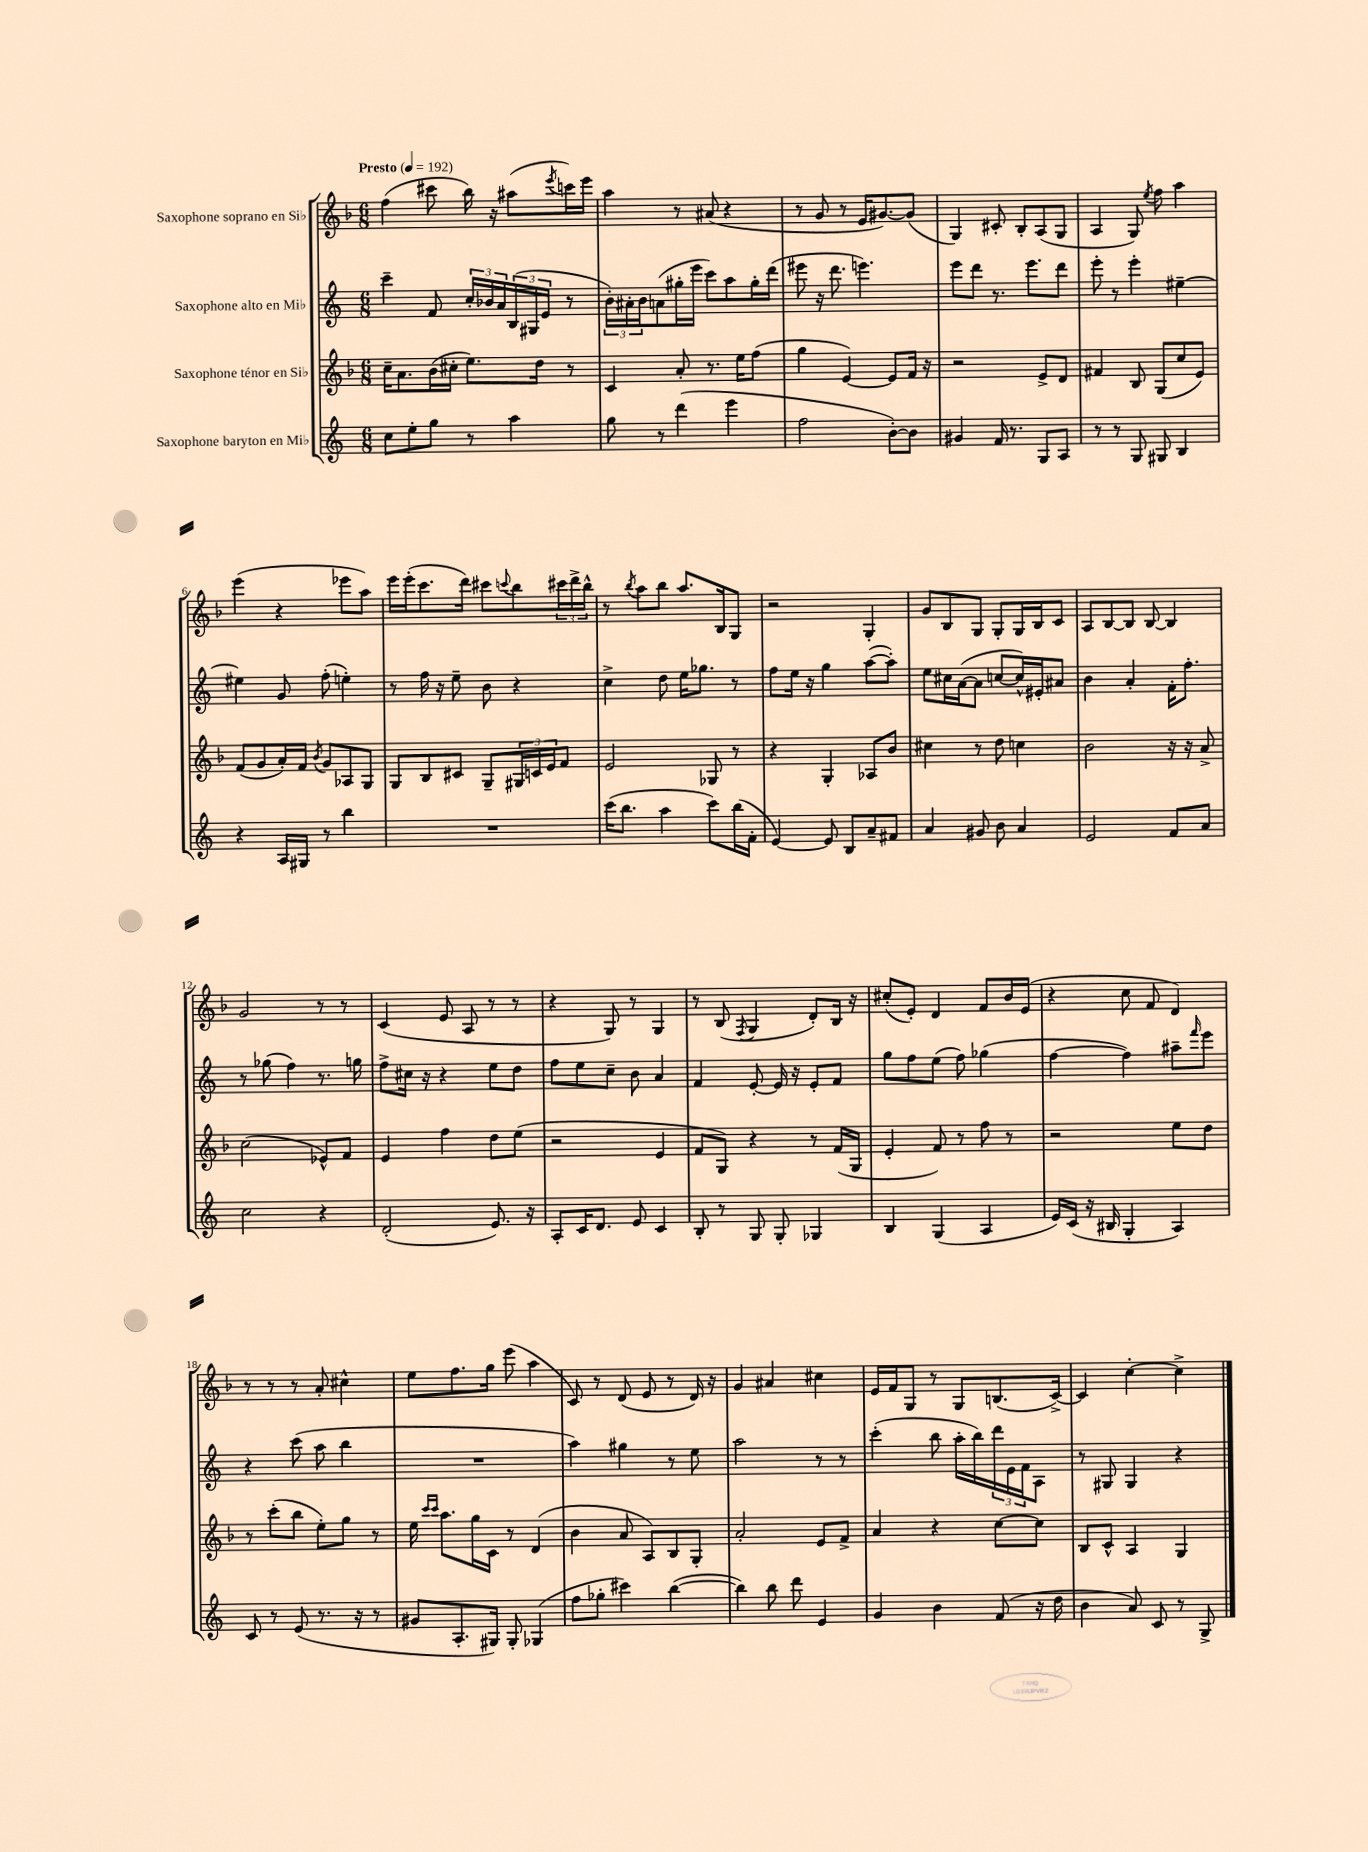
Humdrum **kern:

**kern	**kern	**kern	**kern
*staff4	*staff3	*staff2	*staff1
*clefG2	*clefG2	*clefG2	*clefG2
*k[]	*k[b-]	*k[]	*k[b-]
*M6/8	*M6/8	*M6/8	*M6/8
*MM192	*MM192	*MM192	*MM192
8cc	16cc~	4ccc~	(4ff
.	8.a	.	.
8ee'	.	.	.
8gg	(16b-	8f	8ccc#
.	16cc#'	.	.
8r	8.ee)	24cc'	16bb-)
.	.	24b-	.
.	.	.	16r
.	.	24a	.
4aa	.	(24B	(8aa#
.	.	24G#	.
.	16dd	.	.
.	.	24e	.
.	.	.	8qeee
.	8r	8r	16ccc)
.	.	.	16eee
=	=	=	=
8gg	4c	24b')	4aa
.	.	24a#'	.
.	.	24b	.
8r	.	(8a	.
(4ddd	8a'	16gg#'	8r
.	.	16eee	.
.	8.r	8ccc)	(8a#
4eee	.	8aa	4r
.	16ee	.	.
.	(8ff	16gg#'	.
.	.	(16ddd	.
=	=	=	=
2ff	4gg	8eee#	8r
.	.	16r	8g
.	.	8.ddd	.
.	[4e)	.	8r
.	.	4.eee)	16e
.	.	.	[8.g#)
[8b')	8e]	.	.
8b]	16f	.	(8g#]
.	16r	.	.
=	=	=	=
4g#	2r	8eee	4G)
.	.	8ddd	.
16f	.	8.r	8c#'
8.r	.	.	.
.	.	.	8B-'
.	.	8.eee	.
8G	8e^	.	(8A
8A	8d	8ddd	8G
=	=	=	=
8r	4f#	8eee'	4A
8r	.	8r	.
8G	8B-	4eee'	8G)
.	.	.	8qee
8G#	(8G	.	8ff
4B	8cc	[4ee#~	4aa
.	8e)	.	.
=	=	=	=
4r	(8f	4ee#]	(4eee
.	8g	.	.
16A	16a')	8g	4r
16G#	16f	.	.
.	8qb-	.	.
8r	8g	(8ff'	.
4bb	8A-	4ee')	8eee-
.	8G	.	8aa)
=	=	=	=
2.r	8G	8r	16eee
.	.	.	(16eee'
.	8B-	16ff	8.ccc
.	.	16r	.
.	8c#	8ee~	.
.	.	.	16ddd)
.	8G~	8b	8ccc#
.	.	.	8qqccc
.	24G#	4r	8bb-
.	24c	.	.
.	24e	.	.
.	8f	.	24ccc#
.	.	.	24ddd^
.	.	.	24bb-^^
=	=	=	=
(16ccc	2e	4cc^	8r
8.bb	.	.	.
.	.	.	8qbb-
.	.	.	8aa
4aa	.	8dd	8bb-
.	.	16ee	8.aa
.	.	8.gg-	.
8ccc)	8G-	.	.
.	.	.	16B-
(16bb	8r	8r	8G
16f'	.	.	.
=	=	=	=
[4e)	4r	8ff	2r
.	.	16ee	.
.	.	16r	.
8e]	4G'	4gg	.
8B	.	.	.
8a~	8A-	([8aa	4G'
8f#	8b-	8aa'])	.
=	=	=	=
4a	4cc#	8ee	8g
.	.	16cc#	8B-
.	.	([16a	.
8g#	8r	8a]	8G
8b	8dd	[8cc	8G'
4a	4cc	16cc^^])	16G
.	.	16e#'	16B-
.	.	8a#	8c
=	=	=	=
2e	2b-	4b	8A
.	.	.	[8B-
.	.	4a'	8B-]
.	.	.	[8B-
8f	16r	16f'	4B-]
.	16r	8.ff'	.
8a	8a^	.	.
=	=	=	=
2cc	(2cc	8r	2g
.	.	(8gg-	.
.	.	4ff)	.
4r	8e-^^)	8.r	8r
.	8f	.	8r
.	.	16gg	.
=	=	=	=
(2d'	4e	8ff^	(4c
.	.	16cc#	.
.	.	16r	.
.	4ff	4r	8e
.	.	.	8A
8.e)	8dd	8ee	8r
.	(8ee	8dd	8r
16r	.	.	.
=	=	=	=
8A'	2r	8ff	4r
16c	.	8ee	.
8.d	.	.	.
.	.	8cc~	8G)
8e	.	8b	8r
4c	4e	4a	4G
=	=	=	=
8B'	8f	4f	8r
8r	8G)	.	(8B-
.	.	.	8qF
8G	4r	[8e'	4G
8G'	.	16e]	.
.	.	16r	.
4G-	8r	8e'	8d')
.	(16f	8f	16B-
.	16G	.	16r
=	=	=	=
4B	4e'	8gg	(8cc#'
.	.	8ff	8e')
(4G	8f)	(8ee	4d
.	8r	8ff)	.
4A	8ff	(4gg-	8f
.	8r	.	16b-
.	.	.	(16e
=	=	=	=
16e)	2r	[4ff	4r
(16c	.	.	.
16r	.	.	.
16B#	.	.	.
4G'	.	4ff])	8cc
.	.	.	8f
4A)	8ee	8aa#~	4d)
.	.	16qqfff	.
.	8dd	8eee	.
=	=	=	=
8c	8r	4r	8r
8r	(8ccc'	.	8r
(8e	8bb-	(8ccc	8r
8.r	8ee')	8aa	8a'
.	8gg	4bb	4cc#^^
16r	.	.	.
8r	8r	.	.
=	=	=	=
8g#	16ee	2.r	8ee
.	16qqccc	.	.
.	16qqccc	.	.
.	8.aa	.	.
8.A'	.	.	8.ff
.	16gg	.	.
16G#)	16c	.	16gg
8G#'	8r	.	(8eee
(4G-	(4d	.	4aa
=	=	=	=
8ff	4b-	4aa)	8c)
8gg-'	.	.	8r
4ccc#)	8a	4gg#	(8d
.	8A)	.	8e
([4bb	8B-	8r	8r
.	8G'	8ee	16d)
.	.	.	16r
=	=	=	=
4bb])	2a'	2aa	4g
8bb	.	.	4a#
8ddd	.	.	.
4e	8e	8r	4cc#
.	8f^	8r	.
=	=	=	=
4g	4a	(4ccc'	16e
.	.	.	16f
.	.	.	8G
4b	4r	8bb	8r
.	.	16aa'	8G
.	.	16bb)	.
(8f	[8cc	24ddd	(8.B
.	.	24e	.
.	.	24f	.
16r	8cc]	8A	.
16dd	.	.	[16c^)
=	=	=	=
4b	8B-	8r	4c]
.	8c^^	8G#	.
8a)	4A	4G#	[4cc'
8c	.	.	.
8r	4G	4r	4cc^]
8G^	.	.	.
==	==	==	==
*-	*-	*-	*-
